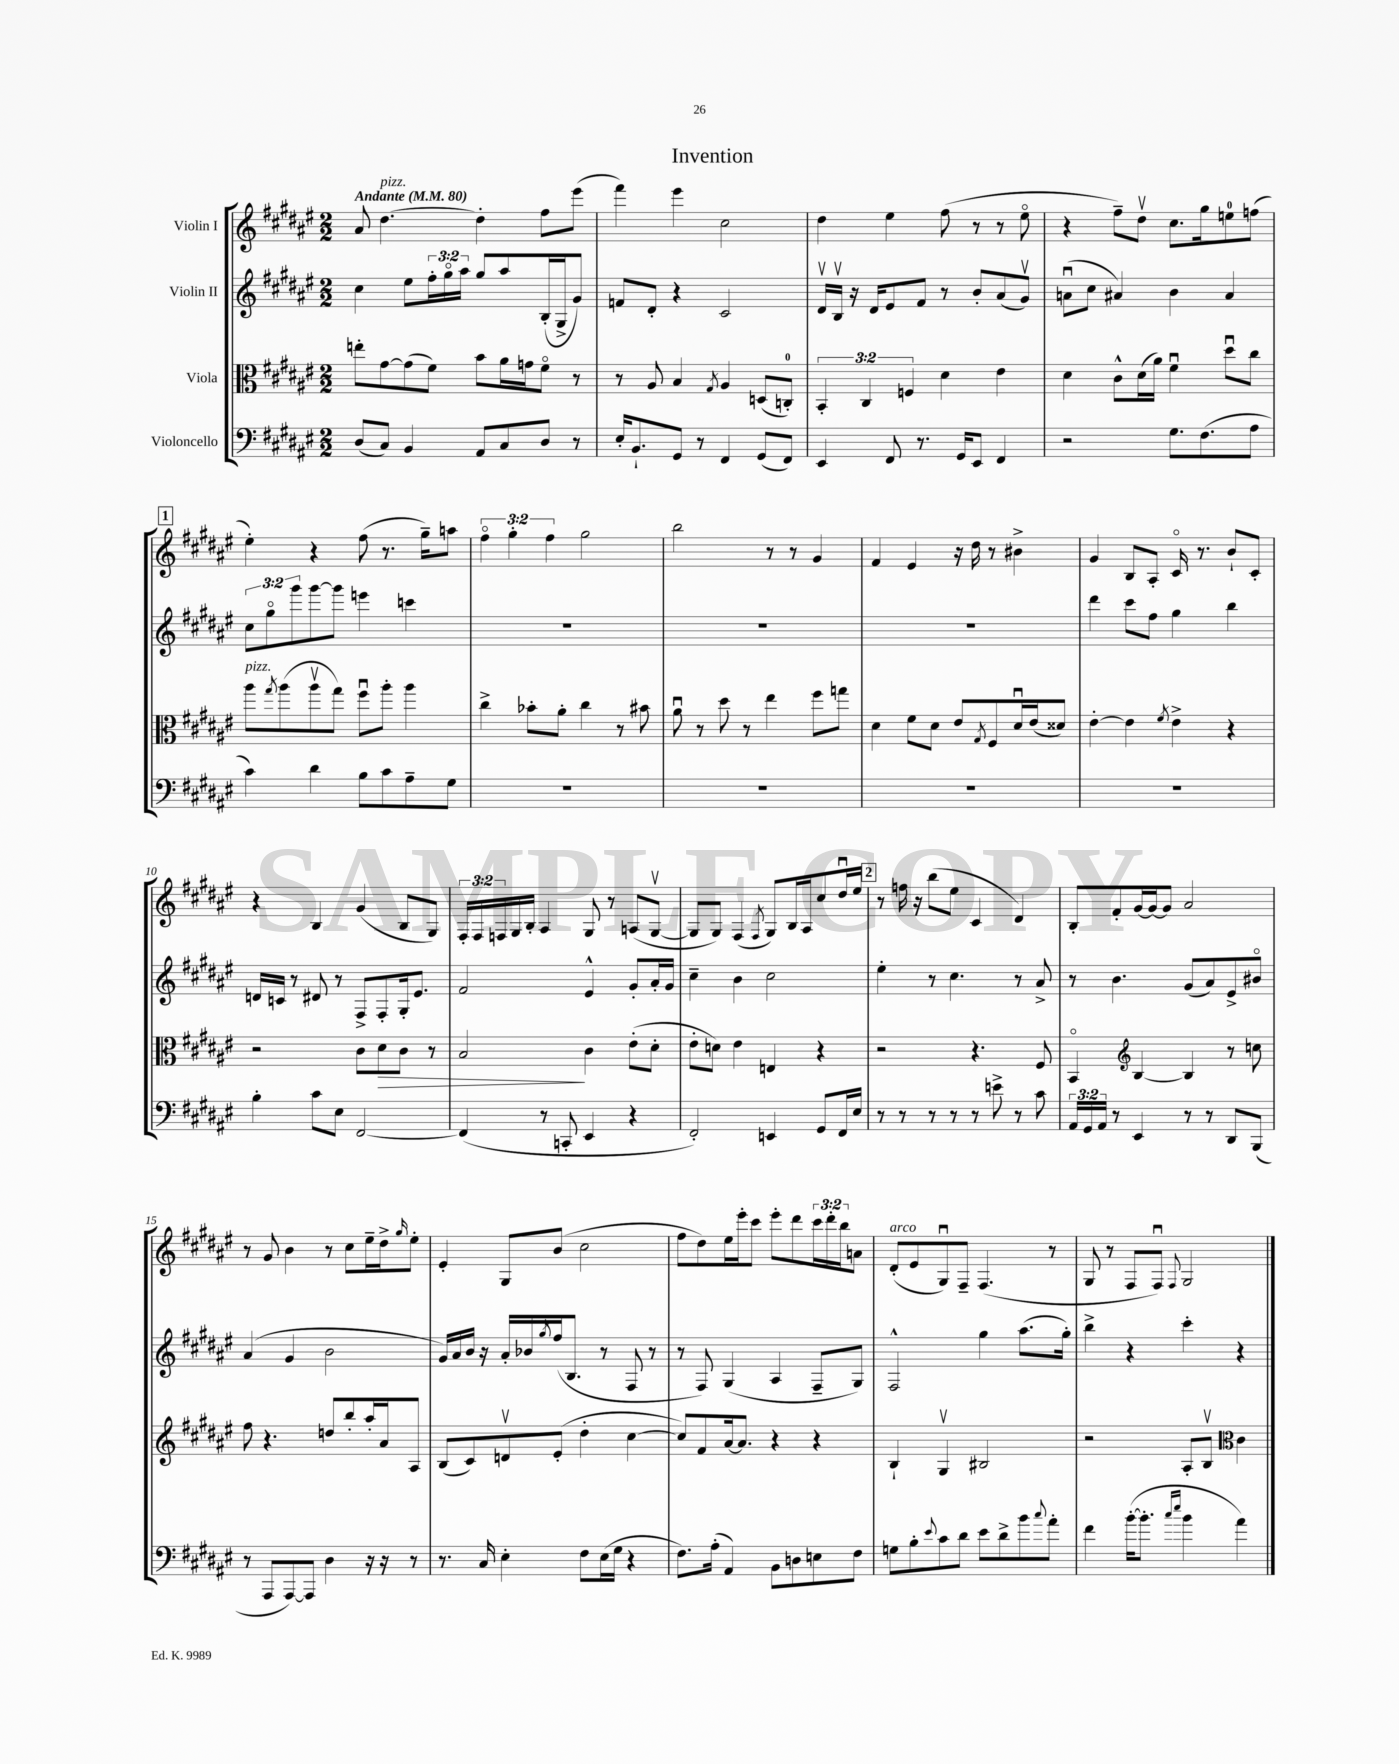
\header { title = "Invention" }
<<
\new StaffGroup <<
\new Staff = "s0" \with { instrumentName = "Violin I" } {
    \clef treble \key fis \major \numericTimeSignature \time 2/2 \override Staff.TupletNumber.text = #tuplet-number::calc-fraction-text \tempo "Andante" 4 = 80
    ais'8 dis''4.~^\markup { \italic "pizz." } dis''4-. fis''8 eis'''8( |
    fis'''4) eis'''4 cis''2 |
    dis''4 eis''4 fis''8( r8 r8 eis''8\flageolet |
    r4 fis''8--) dis''8\upbow cis''8. gis''16 e''8-0 f''8( |
    \mark \markup { \box "1" } eis''4-.) r4 fis''8( r8. gis''16--) a''8 |
    \tuplet 3/2 { fis''4\flageolet gis''4-. fis''4 } gis''2 |
    b''2 r8 r8 gis'4 |
    fis'4 eis'4 r16 dis''16 r8 bis'4-> |
    gis'4 b8 ais8-. cis'16\flageolet r8. b'8-! cis'8-. |
    r4 b4 gis'4( b8 gis8) |
    \tuplet 3/2 { fis16-. fis16 f16 } gis16 b16-. ais4 gis8 r8 a8( gis8~\upbow |
    gis8 gis8) fis4( \acciaccatura { fis8 } gis8) b16 ais16 cis''8 dis''16\downbow eis''16 |
    \mark \markup { \box "2" } r8 f''16 r16 b''8( eis''8 cis'4 dis'4) |
    b8-. fis'8-. gis'16~ gis'16~ gis'8 ais'2 |
    r8 gis'8 b'4 r8 cis''8 eis''16-- dis''16-> \grace { gis''16 } eis''8-. |
    eis'4-. gis8 b'8( cis''2 |
    fis''8 dis''8) eis''16 eis'''16-. cis'''8 eis'''8-. dis'''8 \tuplet 3/2 { cis'''16 dis'''16-. b''16 } a'8 |
    dis'8-.^\markup { \italic "arco" }( eis'8 gis8\downbow) fis8-- fis4.( r8 |
    gis8 r8 fis8 fis8\downbow) \appoggiatura { fis8 } gis2 \bar "|." |
}
\new Staff = "s1" \with { instrumentName = "Violin II" } {
    \clef treble \key fis \major \numericTimeSignature \time 2/2 \override Staff.TupletNumber.text = #tuplet-number::calc-fraction-text
    cis''4 eis''8 \tuplet 3/2 { fis''16-. gis''16\flageolet ais''16 } gis''8 ais''8 b16-.( gis16-> gis'8) |
    f'8 dis'8-. r4 cis'2 |
    dis'16\upbow b16\upbow r16 dis'16 eis'8 fis'8 r8 b'8-. ais'8( gis'8\upbow) |
    a'8\downbow( cis''8 ais'4) b'4 ais'4 |
    \mark \markup { \box "1" } \tuplet 3/2 { cis''8 gis''8\flageolet gis'''8 } gis'''8~ gis'''8 e'''4 c'''4 |
    R1 |
    R1 |
    R1 |
    dis'''4 cis'''8 fis''8 gis''4 b''4 |
    d'16 c'16 r8 dis'8 r8 fis8-> fis8-. gis16-. eis'8. |
    fis'2 eis'4-^ gis'8-. ais'16-. gis'16 |
    cis''4-- b'4 cis''2 |
    \mark \markup { \box "2" } eis''4-. r8 cis''4. r8 ais'8-> |
    r8 b'4. gis'8( ais'8) eis'8-> bis'8\flageolet |
    ais'4( gis'4 b'2 |
    gis'16) ais'16 b'16 r16 ais'16-. bes'16 \acciaccatura { gis''8 } fis''16( b8. r8 fis8 r8 |
    r8 fis8) gis4( ais4 fis8-- gis8) |
    fis2-^ gis''4 ais''8.( gis''16-.) |
    b''4-> r4 cis'''4-. r4 \bar "|." |
}
\new Staff = "s2" \with { instrumentName = "Viola" } {
    \clef alto \key fis \major \numericTimeSignature \time 2/2 \override Staff.TupletNumber.text = #tuplet-number::calc-fraction-text
    e''8-. gis'8~ gis'8( fis'8) b'8 ais'16 g'16 fis'8\flageolet r8 |
    r8 ais8 b4 \acciaccatura { gis8 } ais4 d8( c8-0-.) |
    \tuplet 3/2 { b,4-. cis4 f4 } dis'4 eis'4 |
    dis'4 cis'8-^ dis'16( ais'16) fis'4\downbow dis''8\downbow cis''8 |
    \mark \markup { \box "1" } ais''8^\markup { \italic "pizz." } \acciaccatura { gis''8 } ais''8( ais''8\upbow gis''8) fis''8\downbow ais''8-. ais''4 |
    cis''4-> bes'8-. ais'8-. cis''4 r8 bis'8 |
    ais'8\downbow r8 dis''8 r8 eis''4 fis''8 g''8 |
    dis'4 fis'8 dis'8 eis'8 \acciaccatura { gis8 } fis8 dis'16\downbow eis'16( disis'8) |
    eis'4~-. eis'4 \acciaccatura { fis'8 } eis'4-> r4 |
    r2 cis'8 dis'8\> cis'8 r8 |
    b2\! cis'4 eis'8-.( dis'8-. |
    eis'8-. d'8) eis'4 e4 r4 |
    \mark \markup { \box "2" } r2 r4. fis8 |
    b,4\flageolet \clef treble b4~ b4 r8 c''8 |
    fis''8 r4. d''8 b''8-. ais''16-. ais'16 ais8 |
    b8( cis'8) d'8\upbow eis'8-.( dis''4-. cis''4~ |
    cis''8) fis'8 ais'16~ ais'8. r4 r4 |
    b4-! gis4\upbow bis2 |
    r2 ais8-. b8\upbow \clef alto cis'4 \bar "|." |
}
\new Staff = "s3" \with { instrumentName = "Violoncello" } {
    \clef bass \key fis \major \numericTimeSignature \time 2/2 \override Staff.TupletNumber.text = #tuplet-number::calc-fraction-text
    dis8( cis8) b,4 ais,8 cis8 dis8 r8 |
    eis16-. b,8.-! gis,8 r8 fis,4 gis,8( fis,8) |
    eis,4 fis,8 r8. gis,16 eis,8 fis,4 |
    r2 gis8. fis8.( ais8 |
    \mark \markup { \box "1" } cis'4) dis'4 b8 cis'8 ais8-- gis8 |
    R1 |
    R1 |
    R1 |
    R1 |
    b4-. cis'8 eis8 fis,2~ |
    fis,4( r8 c,8-. eis,4 r4 |
    fis,2-.) e,4 gis,8 fis,16 eis16 |
    \mark \markup { \box "2" } r8 r8 r8 r8 r8 e'8-> r8 cis'8 |
    \tuplet 3/2 { ais,16 gis,16 ais,16 } r8 eis,4 r8 r8 dis,8 b,,8( |
    r8 ais,,8 ais,,8~) ais,,8 dis4 r16 r16 r8 |
    r8. cis16 eis4-. fis8 eis16( gis16 r4 |
    fis8.) ais16-.( ais,4) b,8 d8 e8 fis8 |
    g8 b8-. \appoggiatura { eis'8 } cis'8 dis'8 eis'8 dis'8-> b'8 \appoggiatura { cis''8 } ais'8-. |
    fis'4 b'16~-.( b'8.-. \grace { cis''16 eis''16 } b'4 ais'4) \bar "|." |
}
>>
>>
